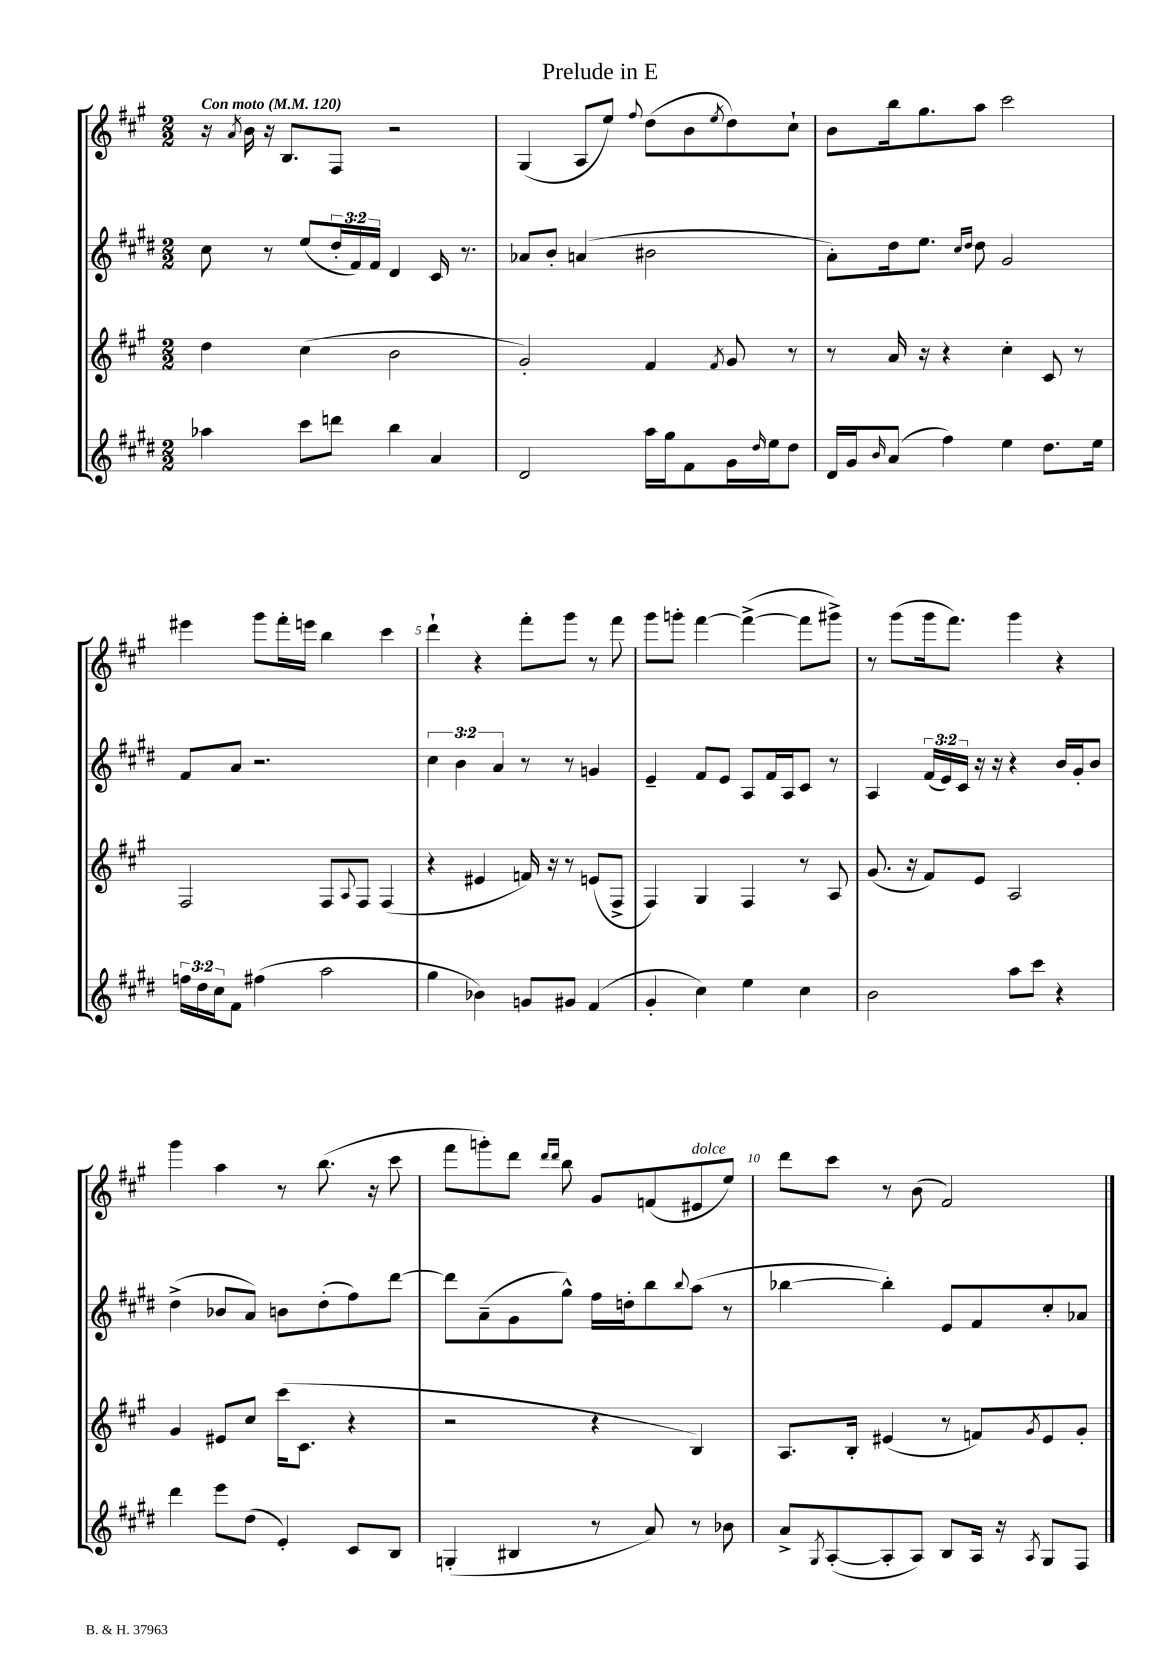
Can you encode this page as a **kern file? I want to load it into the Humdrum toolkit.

**kern	**kern	**kern	**kern
*staff4	*staff3	*staff2	*staff1
*clefG2	*clefG2	*clefG2	*clefG2
*k[f#c#g#d#]	*k[f#c#g#]	*k[f#c#g#d#]	*k[f#c#g#]
*M2/2	*M2/2	*M2/2	*M2/2
*MM120	*MM120	*MM120	*MM120
4aa-	4dd	8cc#	16r
.	.	.	8qa
.	.	.	16b
.	.	8r	16r
.	.	.	8.B
8ccc#	(4cc#	(8ee	.
8ddd	.	24dd#'	8F#
.	.	24f#)	.
.	.	24f#	.
4bb	2b	4d#	2r
4a	.	16c#	.
.	.	8.r	.
=	=	=	=
2d#	2g#')	8a-	(4G#
.	.	8b'	.
.	.	(4a	8A
.	.	.	8ee)
.	.	.	8qqff#
16aa	4f#	2b#	(8dd
16gg#	.	.	.
8f#	.	.	8b
.	8qf#	.	8qee
16g#	8g#	.	8dd)
16qqdd#	.	.	.
16ee	.	.	.
8dd#	8r	.	8cc#`
=	=	=	=
16d#	8r	8a')	8b
16g#	.	.	.
16qqb	.	.	.
(8a	16a	16dd#	16bb
.	16r	8.ee	8.gg#
4ff#)	4r	.	.
.	.	16qqcc#	.
.	.	16qqdd#	.
.	.	8dd#	8aa
4ee	4cc#'	2g#	2ccc#
8.dd#	8c#	.	.
.	8r	.	.
16ee	.	.	.
=	=	=	=
24ff	2F#	8f#	4eee#
24dd#	.	.	.
24cc#	.	.	.
8f#	.	8a	.
(4ff#	.	2.r	8ggg#
.	.	.	16fff#'
.	.	.	16eee
2aa	8F#	.	4bb
.	8qqA	.	.
.	8F#	.	.
.	(4F#	.	4ccc#
=	=	=	=
4gg#	4r	6cc#	4ddd`
.	.	6b	.
4b-)	4e#	.	4r
.	.	6a	.
8g	16f)	8r	8fff#'
.	16r	.	.
8g#	8r	8r	8ggg#
(4f#	(8e	4g	8r
.	8F#^	.	8fff#
=	=	=	=
4g#'	4F#)	4e~	8ggg#
.	.	.	8ggg'
4cc#)	4G#	8f#	[4fff#
.	.	8e	.
4ee	4F#	8A	(4fff#^_
.	.	16f#	.
.	.	16A	.
4cc#	8r	8c#	8fff#]
.	8A	8r	8ggg#^)
=	=	=	=
2b	(8.g#	4A	8r
.	.	.	(8ggg#
.	16r	.	.
.	8f#)	(24f#	16ggg#
.	.	24e)	.
.	.	.	8.fff#)
.	.	24c#	.
.	8e	16r	.
.	.	16r	.
8aa	2A	4r	4ggg#
8ccc#	.	.	.
4r	.	16b	4r
.	.	16g#'	.
.	.	8b	.
=	=	=	=
4ddd#	4g#	(4dd#^	4ggg#
8eee	8e#	8b-	4aa
(8dd#	8cc#	8a)	.
4e')	(16ccc#	8b	8r
.	8.c#	.	.
.	.	(8dd#'	(8.bb
8c#	4r	8ff#)	.
.	.	.	16r
8B	.	[8ddd#	8ccc#
=	=	=	=
(4G'	2r	8ddd#]	8fff#
.	.	(8a~	8ggg')
4B#	.	8g#	8ddd
.	.	.	16qqddd
.	.	.	16qqddd
.	.	8gg#^^)	8bb
8r	4r	16ff#	8g#
.	.	16dd'	.
8a)	.	8bb	(8f
.	.	8qqbb	.
8r	4B)	(8aa	8e#
8b-	.	8r	8ee)
=	=	=	=
8a^	8.A	[4bb-	8ddd
8qG#	.	.	.
([8A'	.	.	8ccc#
.	16B'	.	.
8A']	(4e#	4bb-'])	8r
8A)	.	.	(8b
8B	8r	8e	2f#)
16A	8f)	8f#	.
16r	.	.	.
8qA	8qg#	.	.
8G#	8e#	8cc#'	.
8F#	8g#'	8a-	.
==	==	==	==
*-	*-	*-	*-
